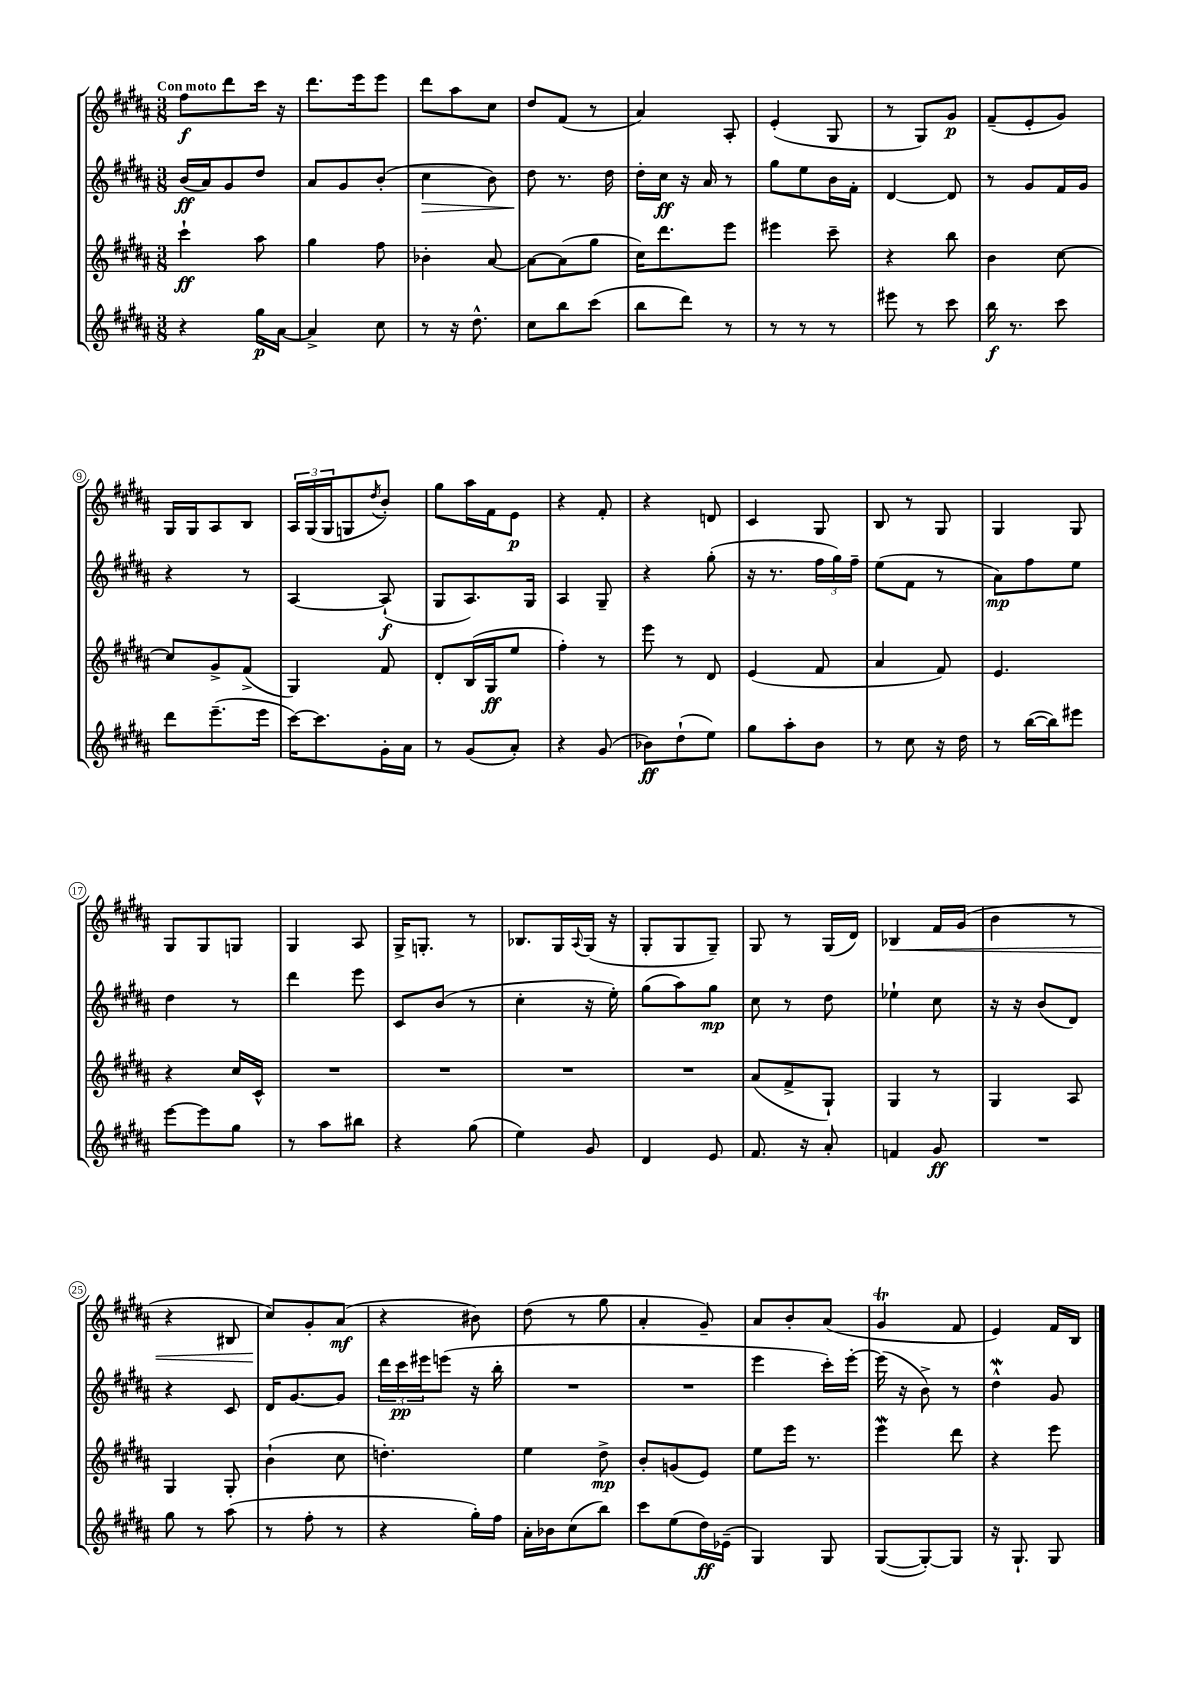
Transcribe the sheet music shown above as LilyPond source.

<<
\new StaffGroup <<
\new Staff = "s0" {
    \clef treble \key b \major \numericTimeSignature \time 3/8 \tempo "Con moto"
    fis''8\f dis'''8 cis'''16 r16 |
    dis'''8. e'''16 e'''8 |
    dis'''8 ais''8 cis''8 |
    dis''8 fis'8( r8 |
    ais'4) ais8-. |
    e'4-.( gis8 |
    r8 gis8) gis'8\p |
    fis'8--( e'8-. gis'8) |
    gis16 gis16 ais8 b8 |
    \tuplet 3/2 { ais16 gis16( gis16 } g8 \acciaccatura { dis''8 } b'8-.) |
    gis''8 ais''16 fis'16 e'8\p |
    r4 fis'8-. |
    r4 d'8 |
    cis'4 gis8 |
    b8 r8 gis8 |
    gis4 gis8 |
    gis8 gis8 g8 |
    gis4 ais8 |
    gis16-> g8.-. r8 |
    bes8. gis16 \appoggiatura { ais8 } gis16( r16 |
    gis8-. gis8 gis8--) |
    gis8 r8 gis16( dis'16) |
    bes4\< fis'16 gis'16( |
    b'4 r8 |
    r4 bis8 |
    cis''8\!) gis'8-. ais'8\mf( |
    r4 bis'8) |
    dis''8( r8 gis''8 |
    ais'4-. gis'8--) |
    ais'8 b'8-. ais'8( |
    gis'4\trill fis'8 |
    e'4) fis'16 b16 \bar "|." |
}
\new Staff = "s1" {
    \clef treble \key b \major \numericTimeSignature \time 3/8
    b'16\ff( ais'16) gis'8 dis''8 |
    ais'8 gis'8 b'8-.( |
    cis''4\> b'8) |
    dis''8\! r8. dis''16 |
    dis''16-. cis''16\ff r16 ais'16 r8 |
    gis''8 e''8 b'16 fis'16-. |
    dis'4~ dis'8 |
    r8 gis'8 fis'16 gis'16 |
    r4 r8 |
    ais4~ ais8-!\f( |
    gis8 ais8.) gis16 |
    ais4 gis8-- |
    r4 gis''8-.( |
    r16 r8. \tuplet 3/2 { fis''16 gis''16) fis''16-- } |
    e''8( fis'8 r8 |
    ais'8\mp) fis''8 e''8 |
    dis''4 r8 |
    dis'''4 e'''8 |
    cis'8 b'8( r8 |
    cis''4-. r16 e''16-.) |
    gis''8( ais''8) gis''8\mp |
    cis''8 r8 dis''8 |
    ees''4-! cis''8 |
    r16 r16 b'8( dis'8) |
    r4 cis'8 |
    dis'16 gis'8.~ gis'8 |
    \tuplet 3/2 { dis'''16 cis'''16\pp eis'''16 } e'''8( r16 b''16-. |
    R4. |
    R4. |
    e'''4 cis'''16-.) e'''16~-. |
    e'''16( r16 b'8->) r8 |
    dis''4-^\mordent gis'8 \bar "|." |
}
\new Staff = "s2" {
    \clef treble \key b \major \numericTimeSignature \time 3/8
    cis'''4-!\ff ais''8 |
    gis''4 fis''8 |
    bes'4-. ais'8~ |
    ais'8~ ais'8( gis''8 |
    cis''16) dis'''8. e'''8 |
    eis'''4 cis'''8-- |
    r4 b''8 |
    b'4 cis''8~ |
    cis''8 gis'8-> fis'8->( |
    gis4) fis'8 |
    dis'8-. b16( gis16\ff e''8 |
    fis''4-.) r8 |
    e'''8 r8 dis'8 |
    e'4( fis'8 |
    ais'4 fis'8) |
    e'4. |
    r4 cis''16 cis'16-^ |
    R4. |
    R4. |
    R4. |
    R4. |
    ais'8( fis'8-> gis8-!) |
    gis4 r8 |
    gis4 ais8 |
    gis4 gis8-. |
    b'4-!( cis''8 |
    d''4.-.) |
    e''4 dis''8->\mp |
    b'8-. g'8( e'8) |
    e''8 e'''16 r8. |
    e'''4\mordent dis'''8 |
    r4 e'''8 \bar "|." |
}
\new Staff = "s3" {
    \clef treble \key b \major \numericTimeSignature \time 3/8
    r4 gis''16\p ais'16~ |
    ais'4-> cis''8 |
    r8 r16 dis''8.-^ |
    cis''8 b''8 cis'''8( |
    b''8 dis'''8) r8 |
    r8 r8 r8 |
    eis'''8 r8 cis'''8 |
    b''16\f r8. cis'''8 |
    dis'''8 e'''8.--( e'''16 |
    cis'''16~) cis'''8. gis'16-. ais'16 |
    r8 gis'8( ais'8-.) |
    r4 gis'8( |
    bes'8\ff) dis''8-!( e''8) |
    gis''8 ais''8-. b'8 |
    r8 cis''8 r16 dis''16 |
    r8 b''16~( b''16) eis'''8 |
    e'''8~ e'''8 gis''8 |
    r8 ais''8 bis''8 |
    r4 gis''8( |
    e''4) gis'8 |
    dis'4 e'8 |
    fis'8. r16 ais'8-. |
    f'4 gis'8\ff |
    R4. |
    gis''8 r8 ais''8( |
    r8 fis''8-. r8 |
    r4 gis''16-.) fis''16 |
    ais'16-. bes'16 cis''8( b''8) |
    cis'''8 e''8( dis''16\ff) ees'16--( |
    gis4) gis8 |
    gis8~( gis8~-.) gis8 |
    r16 gis8.-! gis8 \bar "|." |
}
>>
>>
\layout { \context { \Score \override BarNumber.stencil = #(make-stencil-circler 0.1 0.3 ly:text-interface::print) } }
